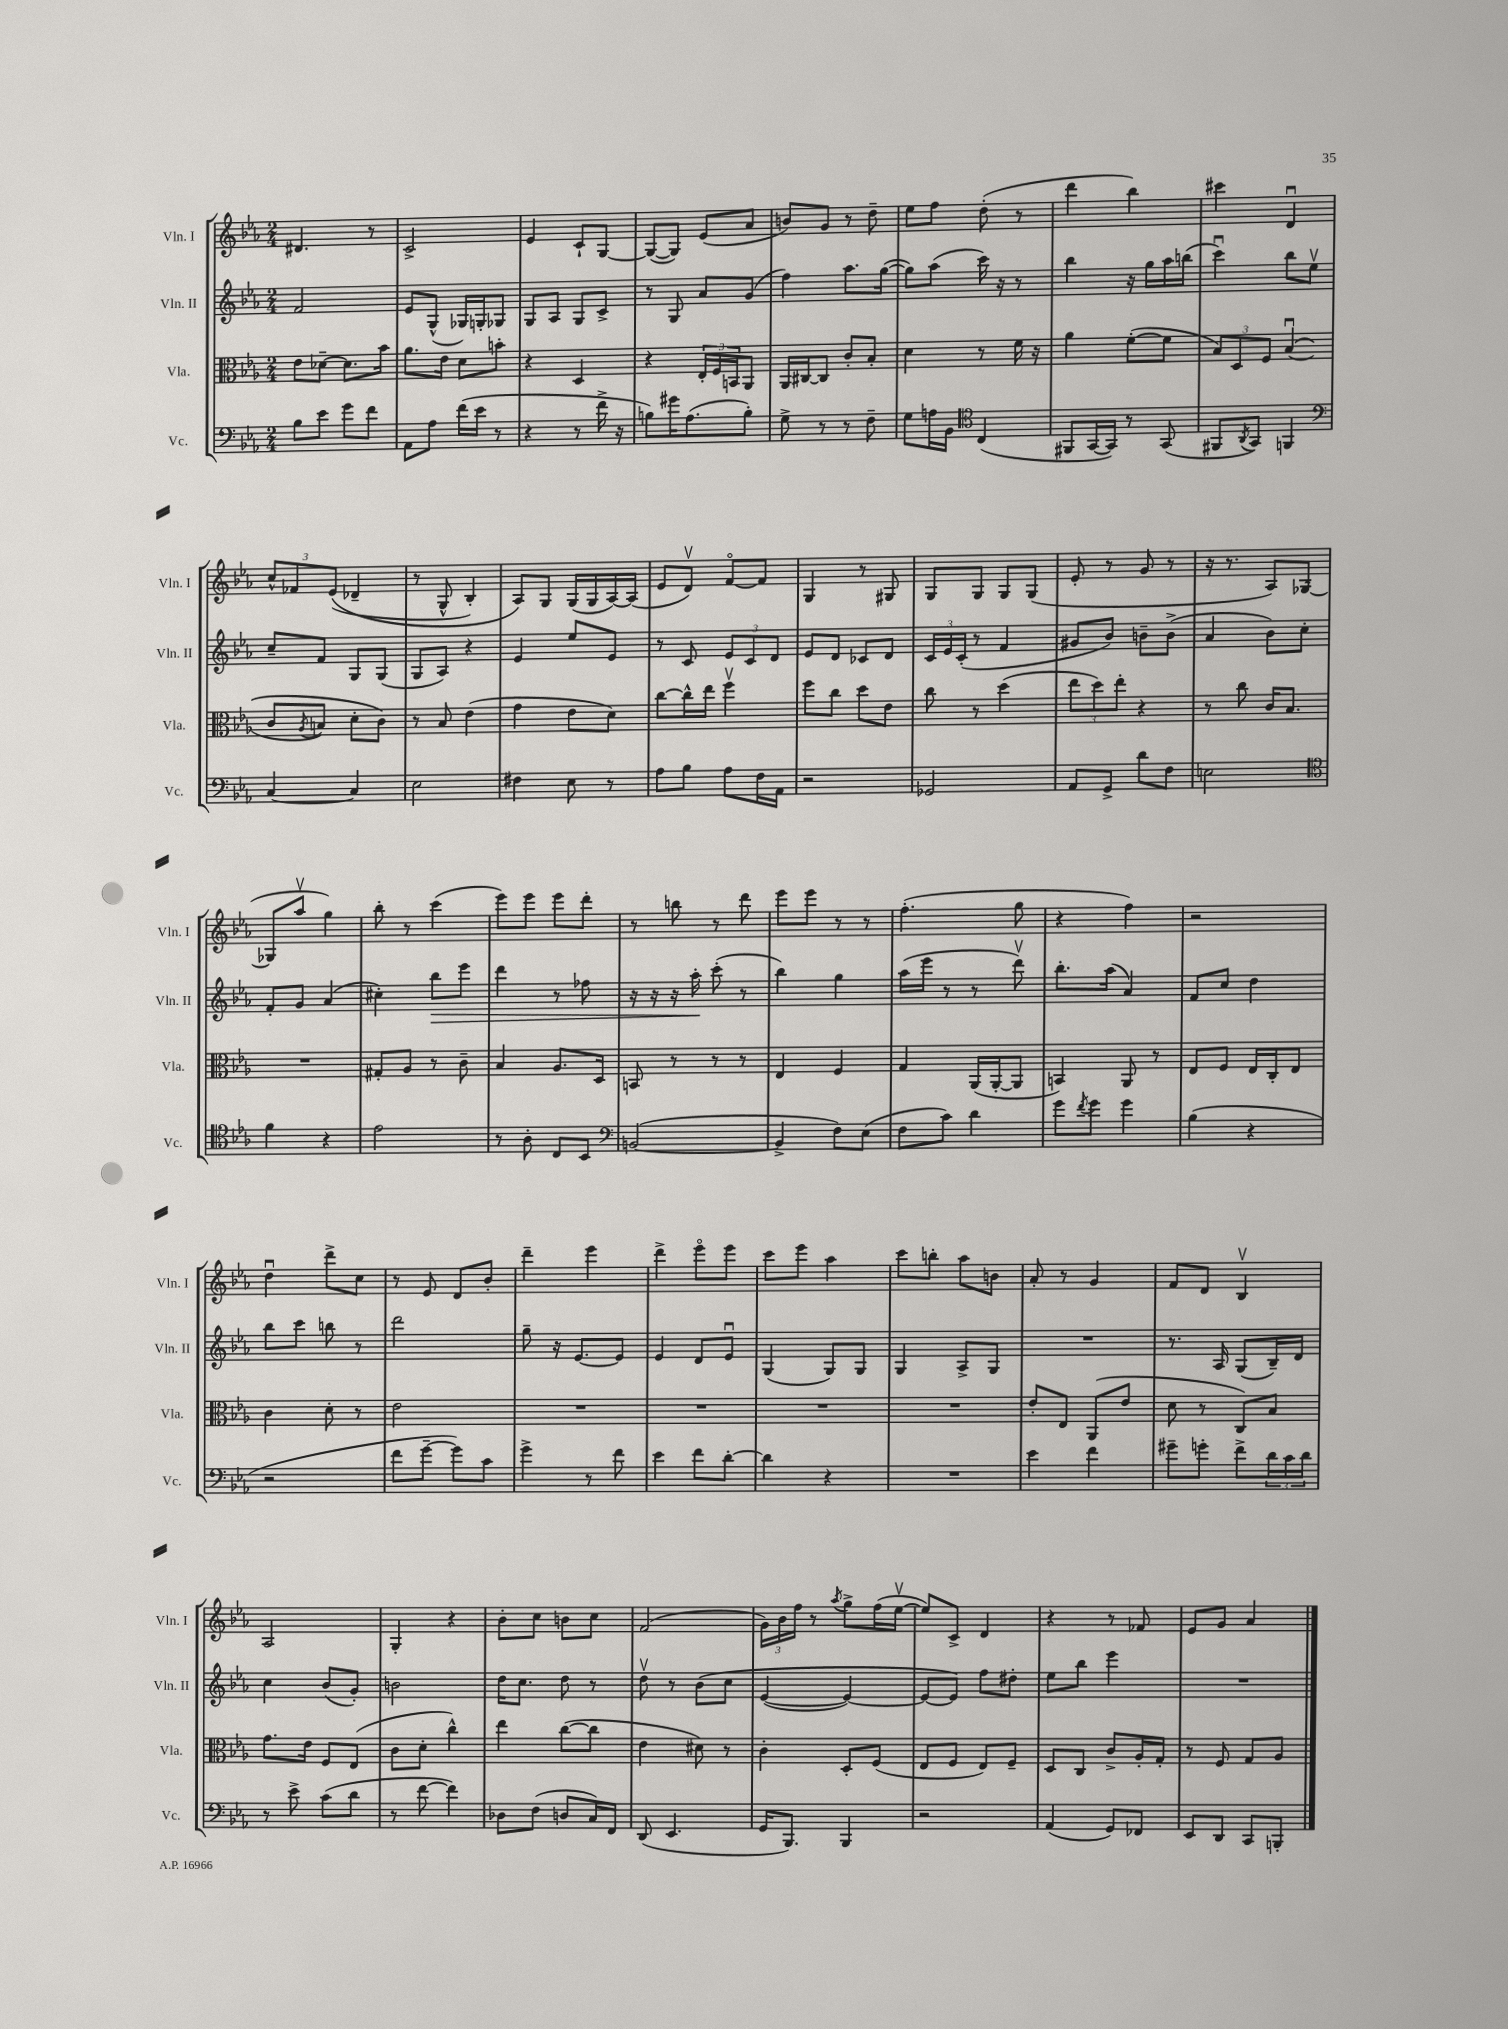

**kern	**kern	**kern	**kern
*staff4	*staff3	*staff2	*staff1
*clefF4	*clefC3	*clefG2	*clefG2
*k[b-e-a-]	*k[b-e-a-]	*k[b-e-a-]	*k[b-e-a-]
*M2/4	*M2/4	*M2/4	*M2/4
8B-	8e-	2f	4.d#
8e-	[8d-~	.	.
8g	8.d-]	.	.
8f	.	.	8r
.	16b-	.	.
=	=	=	=
8AA-	8.a-	8e-	2c^
8A-	.	(8G^^	.
.	16e-	.	.
(16f	8d	16G-)	.
16e-	.	16G'	.
8r	8b'	8G-	.
=	=	=	=
4r	4r	8G	4e-
.	.	8A-	.
8r	4D	8G	8c`
16f^	.	8c^	[8G
16r	.	.	.
=	=	=	=
8B)	4r	8r	(8G_
16g#	.	8G	8G])
(8.A-	.	.	.
.	24E-'	8a-	(8e-
.	24F	.	.
.	24BB	.	.
8B')	8AA-	(8g	8a-
=	=	=	=
8G^	16AA-	4ff)	8b)
.	[16C#	.	.
8r	8C#]	.	8g
8r	8c'	8.aa-	8r
8F~	8B-'	.	8dd~
.	.	([16gg	.
=	=	=	=
8G	4d	8gg])	8ee-
16A	.	(8aa-	8ff
16BB-	.	.	.
*clefC4	*	*	*
(4C	8r	16ccc)	(8dd'
.	.	16r	.
.	16f	8r	8r
.	16r	.	.
=	=	=	=
8FF#	4a-	4bb-	4ddd
[16GG	.	.	.
16GG])	.	.	.
8r	([8f'	16r	4bb-)
.	.	16gg	.
(8GG	8f]	16aa-	.
.	.	(16bb	.
=	=	=	=
8FF#	12B-)	4cccu)	4ccc#
.	12D	.	.
8qAA-	.	.	.
8GG)	.	.	.
.	12F	.	.
4FF	&((4B-u	8bb-	4du
.	.	8ee-v	.
=	=	=	=
*clefF4	*	*	*
[4C	8c	8cc~	12cc^^
.	.	.	12f-
.	8qA-	.	.
.	8B)	8f	.
.	.	.	&((12e-
4C]	8d'	8G	4d-~
.	8c&)	(8G	.
=	=	=	=
2E-	8r	8G	8r
.	8B-	8A-)	8G^^
.	(4e-	4r	4B-')
=	=	=	=
4F#	4g	4e-	8A-&)
.	.	.	8G
8E-	8e-	8ee-	(16G
.	.	.	16G
8r	8d)	8e-	[16A-)
.	.	.	(16A-]
=	=	=	=
8A-	[8cc	8r	8e-
8B-	16cc^^]	8c	8dv)
.	16ee-	.	.
8A-	4ffv	12e-	[8fo
.	.	12c	.
16F	.	.	8f]
.	.	12d	.
16AA-	.	.	.
=	=	=	=
2r	8ff	8e-	4G
.	8cc	8d	.
.	8dd	8c-	8r
.	8e-	8d	8G#
=	=	=	=
2GG-	8cc	24c	8G
.	.	24e-	.
.	.	(24c'	.
.	8r	8r	8G
.	(4dd	4f	8G
.	.	.	(8G
=	=	=	=
8AA-	12ee-	8g#	8e-'
.	12dd)	.	.
8GG^	.	8b-)	8r
.	12ee-'	.	.
8d	4r	8b~	8g
8F	.	(8b^	8r
=	=	=	=
2E	8r	4a-	16r
.	.	.	8.r
.	8cc	.	.
.	16c	8b-)	8A-)
.	8.B-	.	.
.	.	8cc'	([8G-
=	=	=	=
*clefC4	*	*	*
4f	2r	8f'	8G-]
.	.	8g	8aa-v
4r	.	(4a-	4gg)
=	=	=	=
2e-	8G#'	4cc#')	8bb-'
.	8A-	.	8r
.	8r	8bb-	(4ccc
.	8c~	8eee-	.
=	=	=	=
8r	4B-	4ddd	8eee-)
8A-'	.	.	8eee-
8C	8.A-	8r	8eee-
8BB-	.	8ff-	8ddd'
.	16D	.	.
=	=	=	=
*clefF4	*	*	*
([2BB	8BB	16r	8r
.	.	16r	.
.	8r	16r	8bb
.	.	16aa-'	.
.	8r	(8ccc'	8r
.	8r	8r	8ddd
=	=	=	=
4BB^]	4E-	4bb-)	8eee-
.	.	.	8eee-
8F)	4F	4gg	8r
(8E-	.	.	8r
=	=	=	=
8F	4G	(16aa-	(4.ff'
.	.	16eee-	.
8c)	.	8r	.
4d	(16AA-	8r	.
.	[16AA-'	.	.
.	8AA-]	8dddv)	8gg
=	=	=	=
8g	4BB)	8.bb-'	4r
8qf	.	.	.
8g	.	.	.
.	.	(16aa-	.
4g	8AA-	4a-)	4ff)
.	8r	.	.
=	=	=	=
(4B-	8E-	8f	2r
.	8F	8cc	.
4r	16E-	4dd	.
.	16C'	.	.
.	8E-	.	.
=	=	=	=
2r	4c	8bb-	4ddu
.	.	8ccc	.
.	8d'	8bb	8ddd^
.	8r	8r	8cc
=	=	=	=
8f	2e-	2ddd	8r
[8g~	.	.	8e-
8g])	.	.	8d
8c	.	.	8b-'
=	=	=	=
4g^	2r	8gg~	4ddd~
.	.	16r	.
.	.	[8.e-	.
8r	.	.	4eee-
8f	.	8e-]	.
=	=	=	=
4e-	2r	4e-	4ddd^
8f	.	8d	8eee-o
[8d'	.	8e-u	8eee-
=	=	=	=
4d]	2r	(4G	8ccc
.	.	.	8eee-
4r	.	8G)	4aa-
.	.	8G	.
=	=	=	=
2r	2r	4G	8ccc
.	.	.	8bb'
.	.	8A-^	8aa-
.	.	8G	8b
=	=	=	=
4e-	8e-'	2r	8a-'
.	8E-	.	8r
4f	(8AA-	.	4g
.	8e-	.	.
=	=	=	=
8g#~	8d	8.r	8f
8g'	8r	.	8d
.	.	16A-	.
8f^	8C)	(8G	4B-v
24d	8B-	16B-~)	.
24c	.	.	.
.	.	16d	.
24d	.	.	.
=	=	=	=
8r	8.g	4cc	2A-
8e-^	.	.	.
.	16e-	.	.
(8c	8F	(8b-	.
8d	(8E-	8g')	.
=	=	=	=
8r	8c	2b	4G'
[8f	8d'	.	.
4f])	4cc^^)	.	4r
=	=	=	=
8D-	4ee-	16dd	8b-'
.	.	8.cc	.
(8F	.	.	8cc
8D	([8cc	8dd	8b
16C)	8cc]	8r	8cc
16FF	.	.	.
=	=	=	=
(8DD	4e-	8ddv	(2f
4.EE-	.	8r	.
.	8d#)	&(8b-	.
.	8r	8cc	.
=	=	=	=
16GG	4c'	([4e-	24g)
.	.	.	24b-
8.BBB-)	.	.	.
.	.	.	24ff
.	.	.	8r
.	.	.	8qaa-
4BBB-	8D'	4e-_)	8gg^
.	(8F	.	(16ff
.	.	.	[16ee-v
=	=	=	=
2r	8E-	8e-_	8ee-])
.	8F	8e-]&)	8c^
.	8E-)	8ff	4d
.	8F~	8dd#'	.
=	=	=	=
(4AA-	8D	8ee-	4r
.	8C	8bb-	.
8GG)	8c^	4eee-	8r
8FF-	16A-'	.	8f-
.	16G'	.	.
=	=	=	=
8EE-	8r	2r	8e-
8DD	8F	.	8g
8CC	8G	.	4a-
8BBB'	8A-	.	.
==	==	==	==
*-	*-	*-	*-
